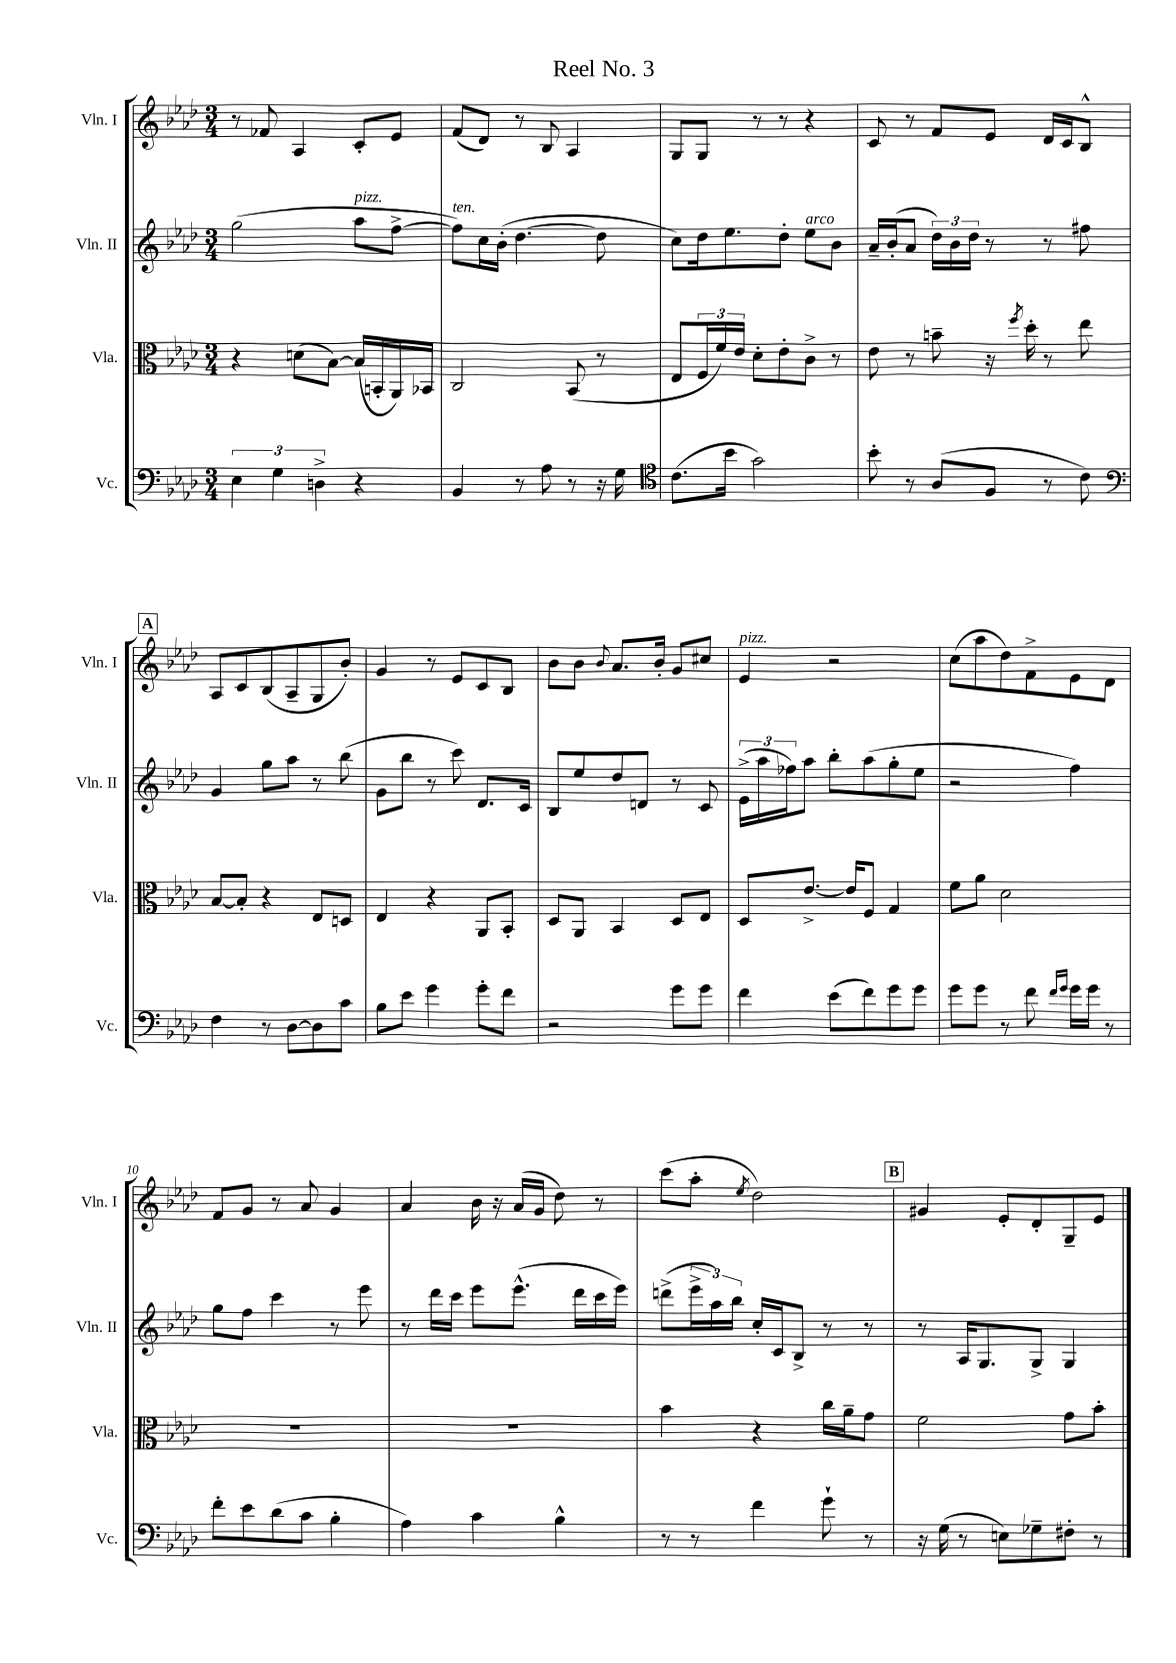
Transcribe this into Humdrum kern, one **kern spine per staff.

**kern	**kern	**kern	**kern
*staff4	*staff3	*staff2	*staff1
*clefF4	*clefC3	*clefG2	*clefG2
*k[b-e-a-d-]	*k[b-e-a-d-]	*k[b-e-a-d-]	*k[b-e-a-d-]
*M3/4	*M3/4	*M3/4	*M3/4
6E-\	4r	(2gg\	8r
.	.	.	8f-/
6G\	.	.	.
.	(8d\L	.	4A-/
6D^\	.	.	.
.	[8B-\J)	.	.
4r	(16B-/]LL	8aa-\L	8c'/L
.	16BB'/	.	.
.	16AA-/)	[8ff^\J	8e-/J
.	16BB-/JJ	.	.
=	=	=	=
4BB-/	2C/	8ff\]L)	(8f/L
.	.	16cc\L	8d-/J)
.	.	(16b-'\JJ	.
8r	.	[4.dd-\	8r
8A-\	.	.	8B-/
8r	(8BB-/	.	4A-/
16r	8r	8dd-\]	.
16G\	.	.	.
=	=	=	=
*clefC4	*	*	*
(8.c\L	8E-/L	8cc\L)	8G/L
.	24F/L	16dd-\k	8G/J
.	24f/)	.	.
16b-\Jk	.	8.ee-\	.
.	24e-/JJ	.	.
2g\)	8d-'\L	.	8r
.	8e-'\	8dd-'\J	8r
.	8c^\J	8ee-\L	4r
.	8r	8b-\J	.
=	=	=	=
8b-'\	8e-\	16a-~/LL	8c/
.	.	(16b-'/J	.
8r	8r	8a-/J	8r
(8A-/L	8b~\	24dd-\LL)	8f/L
.	.	24b-\	.
.	.	24dd-\JJ	.
8F/J	16r	8r	8e-/J
.	8qff/	.	.
.	16dd-'\	.	.
8r	8r	8r	16d-/LL
.	.	.	16c/J
8c\)	8ee-\	8ff#\	8B-^^/J
=	=	=	=
*clefF4	*	*	*
4F\	[8B-/L	4g/	8A-/L
.	8B-'/]J	.	8c/
8r	4r	8gg\L	(8B-/
[8D-\L	.	8aa-\J	8A-~/
8D-\]	8E-/L	8r	8G/
8c\J	8D/J	(8bb-\	8b-'/J)
=	=	=	=
8B-\L	4E-/	8g\L	4g/
8e-\J	.	8bb-\J	.
4g\	4r	8r	8r
.	.	8ccc\)	8e-/L
8g'\L	8AA-/L	8.d-/L	8c/
8f\J	8BB-'/J	.	8B-/J
.	.	16c/Jk	.
=	=	=	=
2r	8D-/L	8B-/L	8b-\L
.	8AA-/J	8ee-/	8b-\J
.	.	.	8qqb-/
.	4BB-/	8dd-/	8.a-/L
.	.	8d/J	.
.	.	.	16b-'/Jk
8g\L	8D-/L	8r	8g/L
8g\J	8E-/J	8c/	8cc#/J
=	=	=	=
4f\	8D-/L	(24e-^\LL	4e-/
.	.	24aa-\	.
.	.	24ff-\J)	.
.	[8.e-^/J	8aa-\J	.
(8e-\L	.	8bb-'\L	2r
.	16e-/]LK	.	.
8f\)	8F/J	(8aa-\	.
8g\	4G/	8gg'\	.
8g\J	.	8ee-\J	.
=	=	=	=
8g\L	8f\L	2r	(8cc\L
8g\J	8a-\J	.	8aa-\
8r	2d-\	.	8dd-\)
8f\	.	.	8f^\
16qqf/LL	.	.	.
16qqg/JJ	.	.	.
16g\LL	.	4ff\)	8e-\
16g\JJ	.	.	.
8r	.	.	8d-\J
=	=	=	=
8f'\L	2.r	8gg\L	8f/L
8e-\	.	8ff\J	8g/J
(8d-\	.	4ccc\	8r
8c\J	.	.	8a-/
4B-'\	.	8r	4g/
.	.	8eee-\	.
=	=	=	=
4A-\)	2.r	8r	4a-/
.	.	16ddd-\LL	.
.	.	16ccc\JJ	.
4c\	.	8eee-\L	16b-\
.	.	.	16r
.	.	(8.eee-^^\J	(16a-/LL
.	.	.	16g/JJ
4B-^^\	.	.	8dd-\)
.	.	16ddd-\LL	.
.	.	16ccc\	8r
.	.	16eee-\JJ)	.
=	=	=	=
8r	4b-\	(8ddd^\L	(8ccc\L
8r	.	24eee-^\L	8aa-'\J
.	.	24aa-\)	.
.	.	24bb-\JJ	.
.	.	.	8qee-/
4f\	4r	16cc'/LL	2dd-\)
.	.	16c/J	.
.	.	8B-^/J	.
8g`\	16cc\LL	8r	.
.	16a-~\J	.	.
8r	8g\J	8r	.
=	=	=	=
16r	2f\	8r	4g#/
(16G\	.	.	.
8r	.	16A-/LK	.
.	.	8.G/	.
8E\L)	.	.	8e-'/L
8G-~\	.	8G^/J	8d-'/
8F#'\J	8g\L	4G/	8G~/
8r	8b-'\J	.	8e-/J
==	==	==	==
*-	*-	*-	*-
